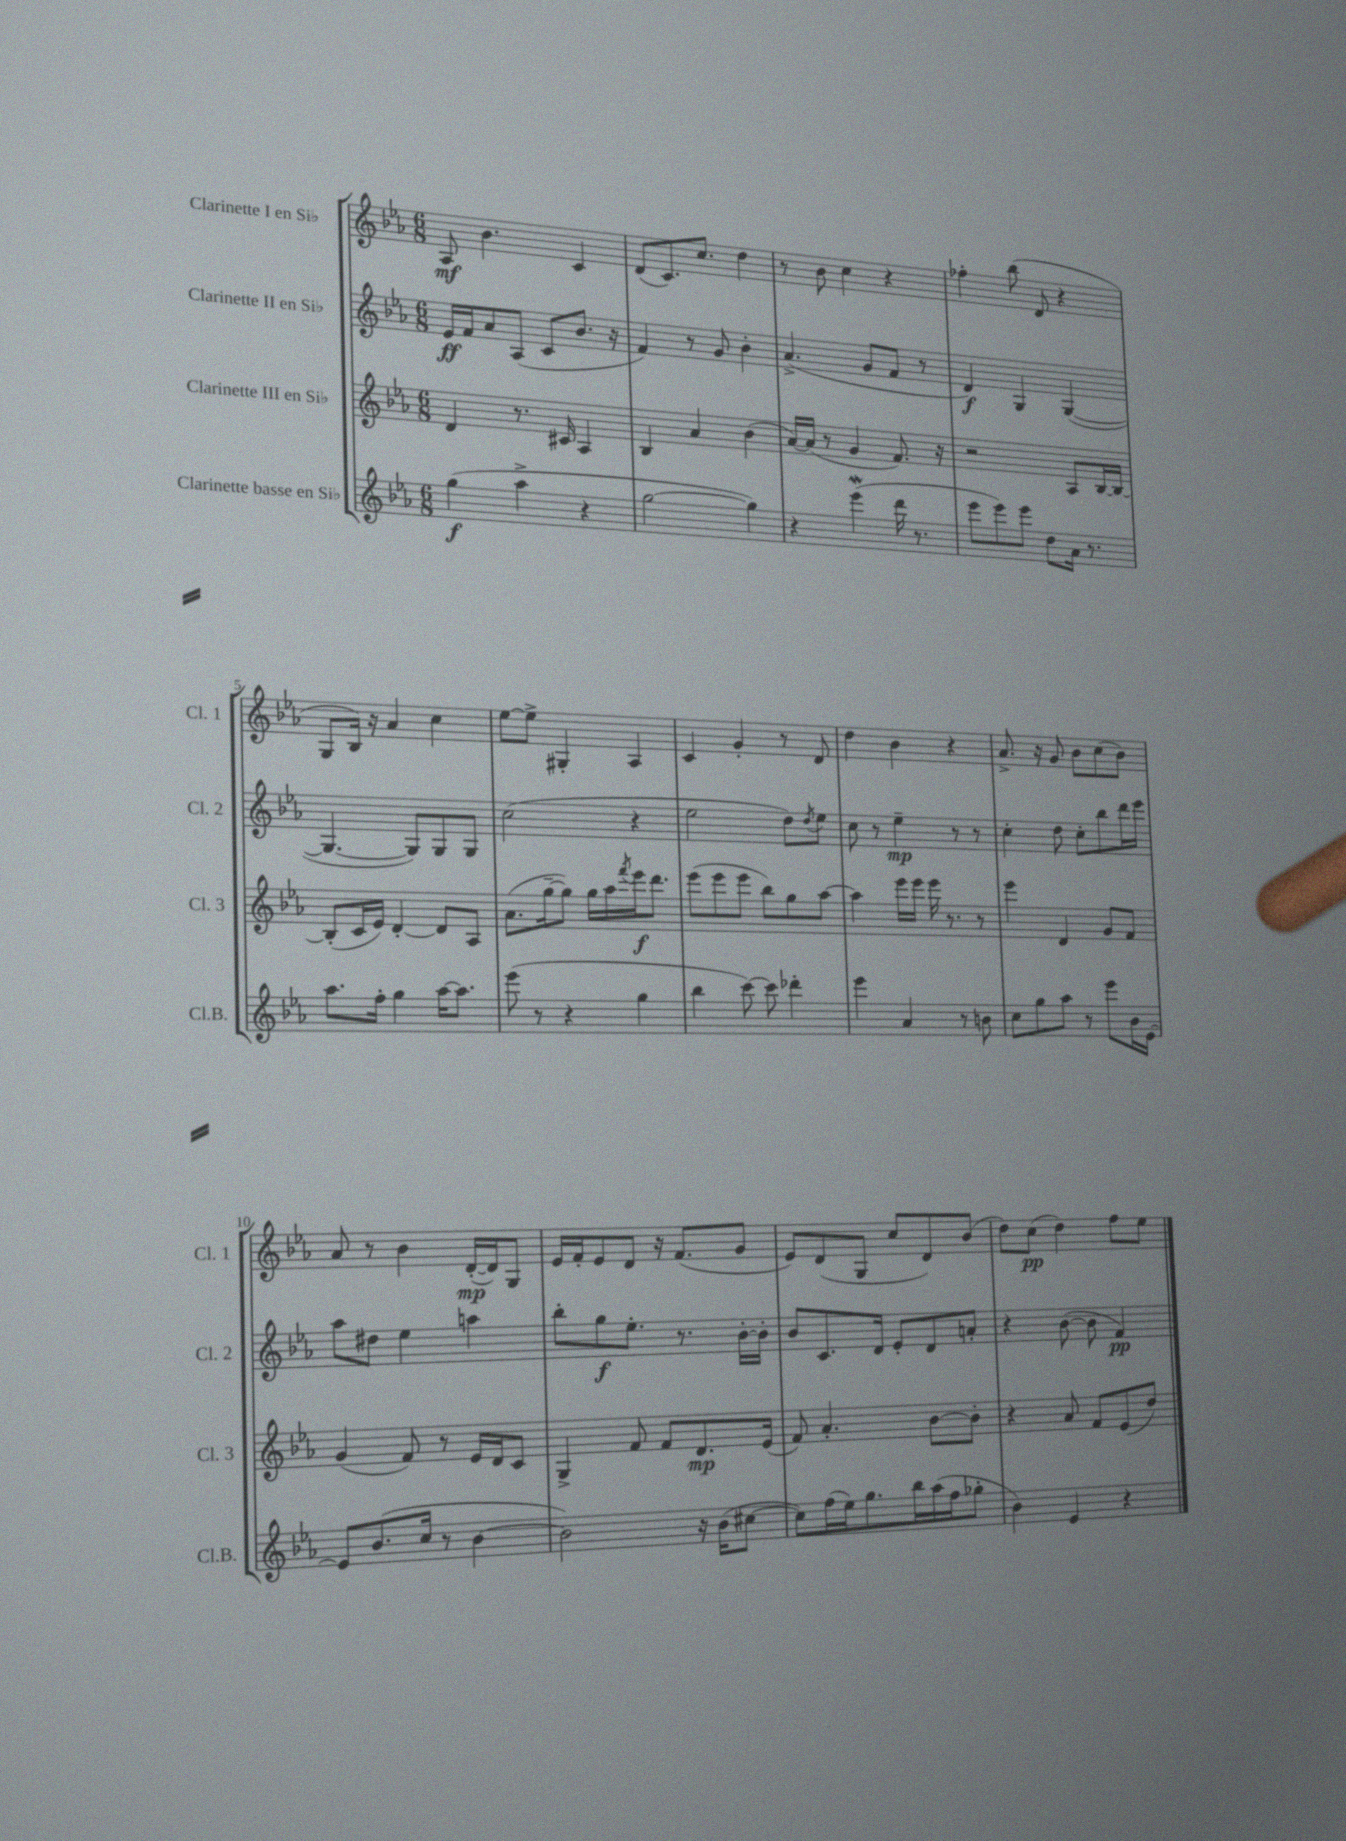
<<
\new StaffGroup <<
\new Staff = "s0" \with { instrumentName = "Clarinette I en Sib" shortInstrumentName = "Cl. 1" } {
    \clef treble \key ees \major \numericTimeSignature \time 6/8
    aes8\mf bes'4. c'4 |
    d'8( c'8.) c''8. d''4 |
    r8 bes'8 c''4 r4 |
    fes''4-. bes''8( d'8 r4 |
    g8 bes16) r16 aes'4 c''4 |
    ees''8~ ees''8-> gis4-. aes4 |
    c'4 g'4-. r8 d'8 |
    d''4 bes'4 r4 |
    aes'8.-> r16 g'8 bes'8 c''8( bes'8) |
    aes'8 r8 bes'4 d'16~-.\mp( d'16) g8 |
    ees'16 f'16-. ees'8 d'8 r16 f'8.( g'8 |
    ees'8) d'8( g8 c''8 d'8) bes'8( |
    d''8) c''8\pp( d''4) f''8 ees''8 \bar "|." |
}
\new Staff = "s1" \with { instrumentName = "Clarinette II en Sib" shortInstrumentName = "Cl. 2" } {
    \clef treble \key ees \major \numericTimeSignature \time 6/8
    ees'16\ff f'16 aes'8 aes8( c'8 bes'8. r16 |
    f'4) r8 g'8 bes'4-. |
    aes'4.->( g'8 f'8 r8 |
    d'4\f) g4 g4~( |
    g4.~ g8) g8 g8 |
    c''2( r4 |
    ees''2 d''8) \acciaccatura { d''8 } ees''8 |
    c''8 r8 ees''4--\mp r8 r8 |
    c''4-. d''8 c''8-. bes''8 d'''16 ees'''16 |
    aes''8 dis''8 ees''4 a''4 |
    bes''8-. g''8\f ees''8.-. r8. bes'16~-. bes'16-. |
    bes'8 c'8. d'16 ees'8-. d'8 a'8-. |
    r4 bes'8~( bes'8 f'4\pp) \bar "|." |
}
\new Staff = "s2" \with { instrumentName = "Clarinette III en Sib" shortInstrumentName = "Cl. 3" } {
    \clef treble \key ees \major \numericTimeSignature \time 6/8
    d'4 r8. cis'16 aes4 |
    bes4 aes'4 bes'4( |
    aes'16~) aes'16( r8 g'4 f'8.) r16 |
    r2 aes8 bes16~ bes16~ |
    bes8-.( c'16 ees'16) d'4~-. d'8 aes8 |
    aes'8.( g''16~-- g''8) g''16 aes''16 \acciaccatura { f'''8 } ees'''16\f d'''8. |
    ees'''8( ees'''8 ees'''8 bes''8) g''8 aes''8~ |
    aes''4 ees'''16 ees'''16 ees'''16 r8. r8 |
    ees'''4 d'4 g'8 f'8 |
    g'4( f'8) r8 ees'16 d'16 c'8 |
    g4-> f'8 f'8 d'8.\mp ees'16( |
    f'8) aes'4.-. bes'8~ bes'8-. |
    r4 aes'8 f'8 ees'8( d''8) \bar "|." |
}
\new Staff = "s3" \with { instrumentName = "Clarinette basse en Sib" shortInstrumentName = "Cl.B." } {
    \clef treble \key ees \major \numericTimeSignature \time 6/8
    g''4\f( aes''4-> r4 |
    g''2~ g''4) |
    r4 ees'''4\mordent( d'''16 r8. |
    ees'''8 ees'''8) ees'''8 d''8 aes'16 r8. |
    aes''8. f''16-. g''4 aes''16~ aes''8. |
    ees'''8( r8 r4 g''4 |
    bes''4 c'''8~) c'''8 des'''4-. |
    ees'''4 aes'4 r8 b'8 |
    c''8 g''8 aes''8 r8 ees'''8 bes'16 ees'16~ |
    ees'8 bes'8.( c''16 r8 bes'4~ |
    bes'2) r16 bes'16( cis''8~ |
    cis''8) f''16( ees''16) g''8. bes''16 aes''16( f''16 ges''8-. |
    bes'4) ees'4 r4 \bar "|." |
}
>>
>>
